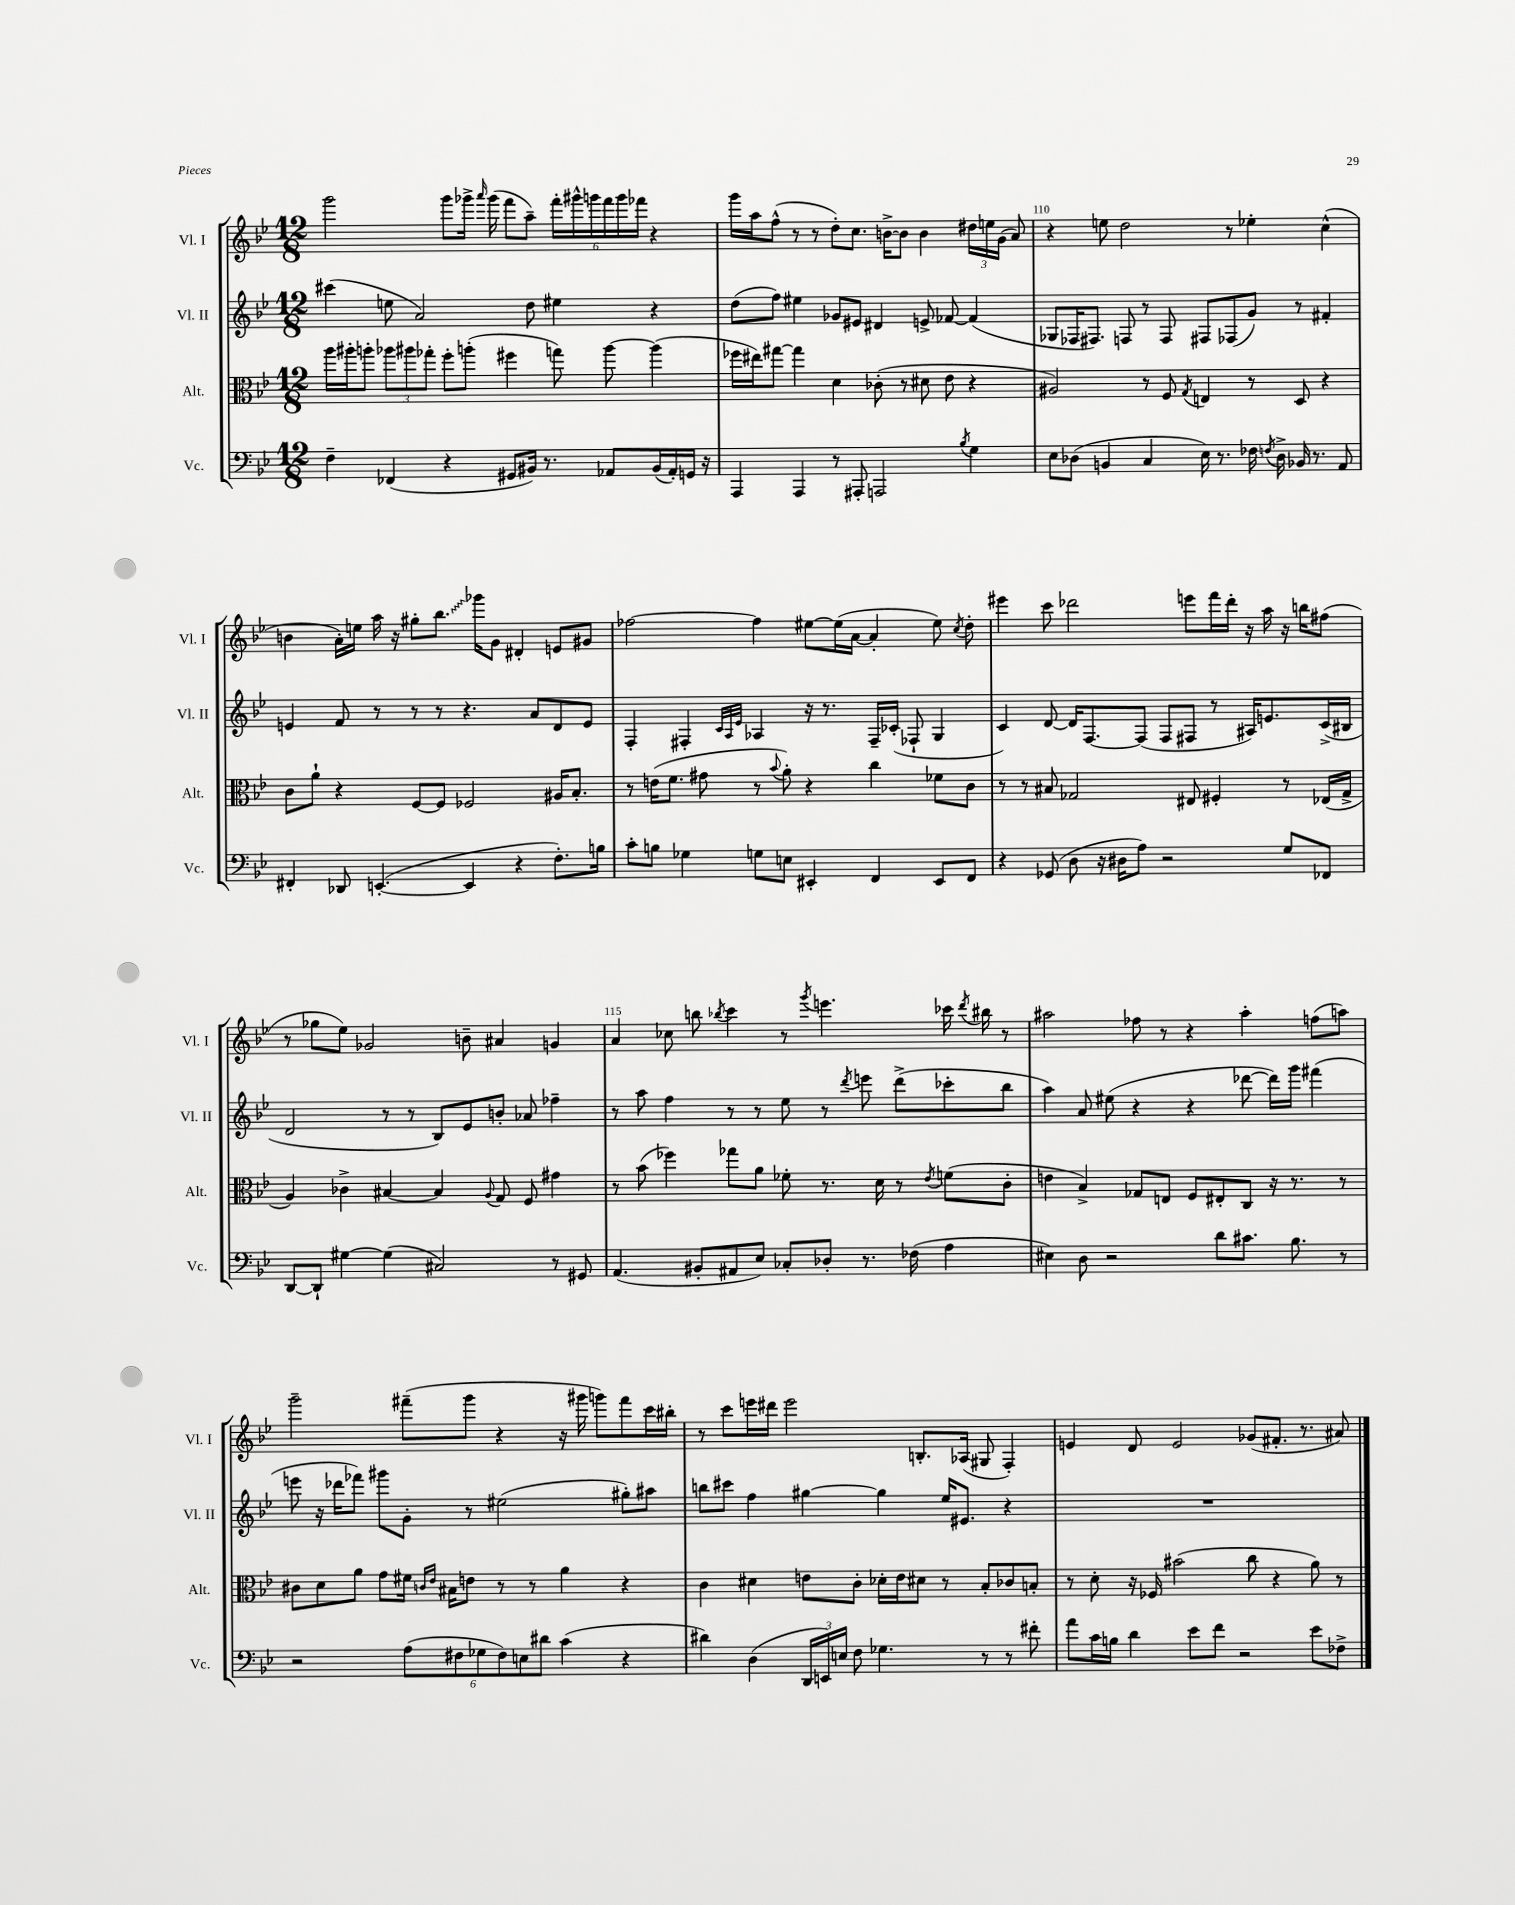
<<
\new StaffGroup <<
\new Staff = "s0" \with { instrumentName = "Vl. I" shortInstrumentName = "Vl. I" } {
    \clef treble \key bes \major \numericTimeSignature \time 12/8
    \autoBeamOff g'''2 g'''8[ ges'''16]-> \grace { a'''16 } ges'''16( f'''8[ a''8]--) \tuplet 6/4 { f'''16[-. gis'''16-^ g'''16 f'''16 g'''16 fes'''16] } r4 |
    g'''16[ a''16 f''8]-^( r8 r8 d''8[-.) c''8.] b'16[~-> b'8] b'4 \tuplet 3/2 { dis''16[ e''16 g'16]( } a'8) |
    r4 e''8 d''2 r8 ees''4-. c''4-^( |
    b'4 a'16[-.) e''16] a''16 r16 gis''8[-. \once \override Glissando.style = #'zigzag bes''8.]\glissando ges'''16[ g'8] dis'4-. e'8[ gis'8] |
    fes''2~ fes''4 eis''8[~ eis''16( a'16]~ a'4-. eis''8) \acciaccatura { c''8 } d''8-. |
    eis'''4 c'''8 des'''2 e'''8[ f'''16 des'''16]-. r16 a''16 r16 b''16[ fis''8]( |
    r8 ges''8[ ees''8]) ges'2 b'8-- ais'4 g'4 |
    a'4 ces''8 b''8 \acciaccatura { bes''8 } c'''4 r8 \acciaccatura { g'''8 } e'''4. ces'''16 \acciaccatura { d'''8 } bis''16 r8 |
    ais''2 fes''8 r8 r4 ais''4-. f''8[( a''8]) |
    g'''2-- fis'''8[--( g'''8] r4 r16 gis'''16 g'''8[) fis'''8 c'''16 bis''16]-. |
    r8 c'''8[ e'''16 dis'''16] e'''2 b8.[-. aes16]( gis8 f4-.) |
    e'4 d'8 e'2 ges'8[( fis'8.]-. r8. ais'8) \bar "|." |
}
\new Staff = "s1" \with { instrumentName = "Vl. II" shortInstrumentName = "Vl. II" } {
    \clef treble \key bes \major \numericTimeSignature \time 12/8
    \autoBeamOff cis'''4( e''8 a'2) d''8 eis''4 r4 |
    d''8[( f''8]) eis''4 ges'8[ eis'8] dis'4 e'8-> fes'8~ fes'4( |
    ges8[ fes16 fis8.]) f8 r8 f8 fis8[ fes8( g'8]) r8 fis'4-. |
    e'4 f'8 r8 r8 r8 r4. a'8[ d'8 e'8] |
    f4-. fis4-. \grace { c'32[ a32 ees'32] } aes4 r16 r8. fis16[-- ces'16]-.( fes8-! g4 |
    c'4) d'8~ d'16[ f8.~ f8]( f8[ fis8] r8 ais16[) e'8. c'16->( bis16] |
    d'2 r8 r8 bes8[) ees'8 b'8]-. aes'8 fes''4-- |
    r8 a''8 f''4 r8 r8 ees''8 r8 \acciaccatura { d'''8 } e'''8 d'''8[->( ces'''8-. bes''8] |
    a''4) a'8 eis''8( r4 r4 des'''8~ des'''16[) g'''16] fis'''4( |
    e'''8 r16 des'''16[ fes'''8]) gis'''8[ g'8]-. r8 eis''2( gis''8[-.) ais''8] |
    b''8[ cis'''8] f''4 gis''4~ gis''4 ees''16[ eis'8.] r4 |
    R1. \bar "|." |
}
\new Staff = "s2" \with { instrumentName = "Alt." shortInstrumentName = "Alt." } {
    \clef alto \key bes \major \numericTimeSignature \time 12/8
    \autoBeamOff a''16[ ais''16-. a''8]-. \tuplet 3/2 { aes''8[ ais''8 ges''8]-. } f''8[-. a''8]-.( fis''4 g''8) a''8~ a''4( |
    fes''16[ eis''16) gis''8]~ gis''4 d'4 ces'8-.( r8 dis'8 ees'8 r4 |
    ais2) r8 f8 \acciaccatura { g8 } e4 r8 d8 r4 |
    c'8[ a'8]-! r4 f8[~ f8] fes2 ais16[ bes8.]-. |
    r8 e'16[( f'8.] gis'8 r8 \appoggiatura { bes'8 } a'8-.) r4 c''4 fes'8[ c'8] |
    r8 r8 bis8 ges2 eis8 fis4-. r8 ees16[( ges16]-> |
    a4) ces'4-> bis4~ bis4 \appoggiatura { a8 } g8 f8 gis'4 |
    r8 bes'8( fes''4) ges''8[ a'8] fes'8-. r8. d'16 r8 \acciaccatura { ees'8 } f'8[( c'8]-. |
    e'4 bes4->) ges8[ e8] f8[ eis8-. c8] r16 r8. r8 |
    cis'8[ d'8 a'8] g'8[ fis'16] \grace { c'16[ ees'16] } bis16[ e'8] r8 r8 a'4 r4 |
    c'4 dis'4 e'8[ c'8]-. des'16[-. e'16 dis'8] r8 bes8[-. ces'8 b8]-. |
    r8 d'8-. r16 fes16 bis'2( c''8 r4 a'8) r8 \bar "|." |
}
\new Staff = "s3" \with { instrumentName = "Vc." shortInstrumentName = "Vc." } {
    \clef bass \key bes \major \numericTimeSignature \time 12/8
    \autoBeamOff f4-- fes,4( r4 gis,8[ bis,16]) r8. aes,8[ bis,16( aes,16-.) g,16] r16 |
    a,,4 a,,4 r8 ais,,8-. a,,2 \acciaccatura { bes8 } g4 |
    ees8[ des8]( b,4 c4 ees16) r8. fes16 \acciaccatura { f8 } des16-> bes,16 r8. a,8 |
    fis,4-. des,8 e,4.~-.( e,4 r4 f8.[-.) b16] |
    c'8[-. b8] ges4 g8[ e8] eis,4-. f,4 eis,8[ f,8] |
    r4 ges,8( d8 r16 dis16[ a8]) r2 g8[ fes,8] |
    d,8[~ d,8]-! gis4~ gis4( cis2) r8 gis,8 |
    a,4.( bis,8[-. ais,8 ees8]) ces8[-. des8]-. r8. fes16( a4 |
    eis4) d8 r2 d'8[ cis'8.] bes8. r8 |
    r2 \tuplet 6/4 { a8[( fis8 ges8 fis8) e8 dis'8] } c'4( r4 |
    dis'4) d4( \tuplet 3/2 { d,16[ e,16) e16] } f8 ges4. r8 r8 fis'8-. |
    a'8[ c'16 b16] d'4 ees'8[ f'8] r2 ees'8[ fes8]-> \bar "|." |
}
>>
>>
\layout { \context { \Score currentBarNumber = #108 \override BarNumber.break-visibility = ##(#f #t #t) barNumberVisibility = #(every-nth-bar-number-visible 5) } }
